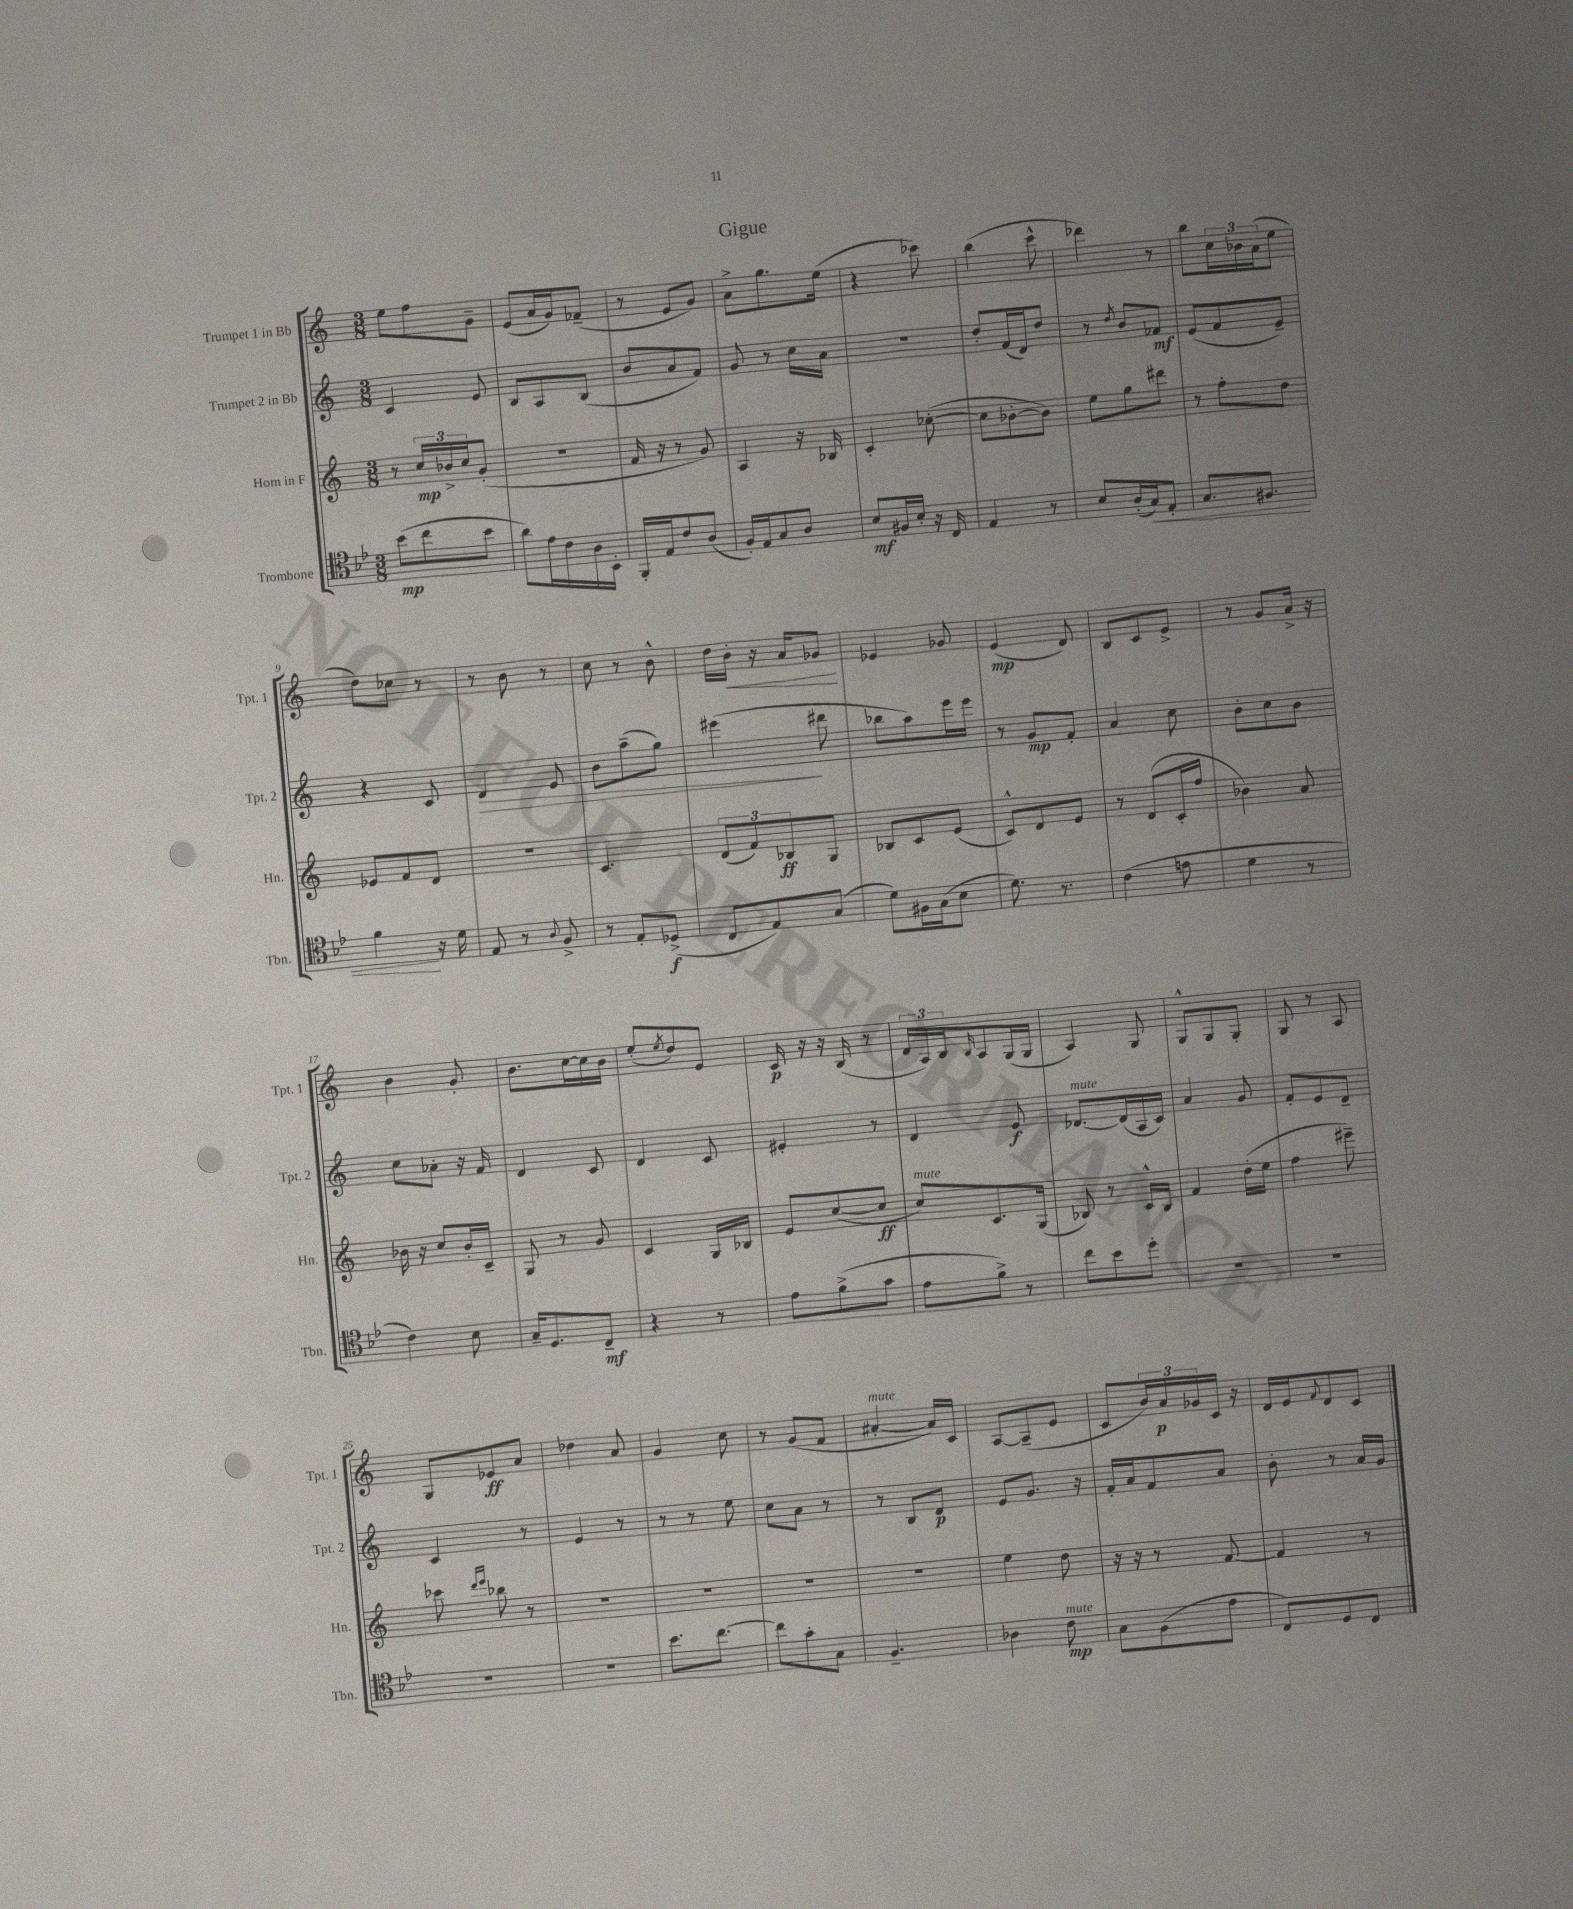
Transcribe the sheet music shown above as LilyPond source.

\header { title = "Gigue" }
<<
\new StaffGroup <<
\new Staff = "s0" \with { instrumentName = "Trumpet 1 in Bb" shortInstrumentName = "Tpt. 1" } {
    \clef treble \key c \major \numericTimeSignature \time 3/8
    e''8 f''8 g'8-- |
    e'8( a'16 g'16) fes'8--( |
    r8 e'8 g'8) |
    a'8-> g''8. e''16( |
    r4 ces'''8) |
    b''4( c'''8-^ |
    des'''4) r8 |
    b''8 \tuplet 3/2 { c''16 bes'16 a'16( } e''8 |
    d''8) ces''8 r8 |
    r8 b'8 r8 |
    c''8 r8 b'8-^ |
    d''16 b'16-.\< r16 a'16 ges'8\! |
    ees'4 ges'8 |
    e'4\mp( d'8) |
    b8 c'8 e'8-> |
    r8 g'8 a'16-> r16 |
    b'4 g'8-. |
    b'8. c''16~ c''16 b'16 |
    e''8-.( \acciaccatura { e''8 } d''8) e'8 |
    c'16\p r16 r16 b16( r8 |
    \tuplet 3/2 { d'16 a16) b16 } \grace { b16 } a8 g16( g16 |
    a4) g8 |
    g8-^ g8 g8-. |
    g8 r8 a8 |
    g8 ees'8\ff a'8 |
    des''4 a'8 |
    g'4 c''8 |
    r8 g'8( f'8 |
    ais'4~-.^\markup { \italic "mute" } ais'16) c'16 |
    a8~ a8--( e'8 |
    c'8 \tuplet 3/2 { b'16) a'16\p ges'16 } c'16 r16 |
    d'16 e'16 \appoggiatura { f'8 } d'8 c'8 \bar "|." |
}
\new Staff = "s1" \with { instrumentName = "Trumpet 2 in Bb" shortInstrumentName = "Tpt. 2" } {
    \clef treble \key c \major \numericTimeSignature \time 3/8
    c'4 e'8 |
    b8 a8 b8( |
    b'8 a'8 f'8) |
    g'8 r8 c''16 a'16 |
    R4. |
    d''8-. f'16( d'16) d''8 |
    r8 \acciaccatura { d''8 } b'8 fes'8\mf |
    e'8( f'8 e'8--) |
    r4 c'8 |
    d'4\> e'8 |
    b'8 a''8--( g''8) |
    eis'''4\!( dis'''8 |
    bes''8 a''8) e'''16 e'''16 |
    r8 g'8\mp f'8-. |
    a'4 c''8 |
    b'8-. c''8 b'8 |
    c''8 aes'8-. r16 f'16 |
    d'4 c'8 |
    d'4 c'8 |
    eis'4-. r8 |
    d'4 e'8\f |
    des'8.~^\markup { \italic "mute" } des'16( a16 c'16) |
    a'4 g'8 |
    f'8-. e'8 d'8-- |
    c'4 r8 |
    e'4 r8 |
    r8 r8 e''8 |
    c''8 a'8 r8 |
    r8 b8 d'8\p |
    e'8 g'8. r16 |
    f'16-. a'16 f'8 a'8 |
    b'8-. r8 a'16 g'16 \bar "|." |
}
\new Staff = "s2" \with { instrumentName = "Horn in F" shortInstrumentName = "Hn." } {
    \clef treble \key c \major \numericTimeSignature \time 3/8
    r8 \tuplet 3/2 { c''16\mp bes'16-> c''16 } g'8-.( |
    R4. |
    f'16 r16 r8 g'8) |
    a4 r16 bes16 |
    c'4-. ces''8~-.( |
    ces''8 bes'8~-. bes'8) |
    e''8 g''8 dis'''8 |
    r8 f''8-. d''8 |
    ees'8 f'8 d'8 |
    R4. |
    c'4. |
    \tuplet 3/2 { d'8( f'8) bes8\ff } g8 |
    bes8 c'8 e'8( |
    c'8-^) d'8 e'8 |
    r8 d'8( c'16-. f''16 |
    bes'4) a'8 |
    bes'16 r16 c''8 bes'16-. c'16-- |
    g8 r8 g'8 |
    c'4 g16 bes16 |
    e'8 c''8~( c''8\ff |
    c''8^\markup { \italic "mute" }) c'8. g16( |
    bes8) r8 c'16-^ bes16 |
    f'4 d''16-.( e''16 |
    f''4 eis'''8--) |
    ces'''8 \grace { d'''16 e'''16 } bes''8 r8 |
    R4. |
    R4. |
    R4. |
    R4. |
    e''4 d''8 |
    r16 r16 r8 f'8~ |
    f'4 r8 \bar "|." |
}
\new Staff = "s3" \with { instrumentName = "Trombone" shortInstrumentName = "Tbn." } {
    \clef tenor \key bes \major \numericTimeSignature \time 3/8
    bes'8\mp( c''8 bes'8 |
    a'8) ees'16 c'16 a16 bes,16-. |
    f,16-. ees16 c'8 a8( |
    f16-.) ees16 g8 a8 |
    bes8\mf fis16 bes16-. r16 c16 |
    ees4 r8 |
    bes8 a16-.( g16\<) ees8-. |
    g8. fis8. |
    f'4\! r16 d'16 |
    ees8 r8 \appoggiatura { a8 } f8-> |
    r8 ees8-. des8->\f( |
    c8 ees8) g8( |
    d'8) fis16 g16( bes8 |
    d'8.) r8. |
    c'4( e'8 |
    d'4 r8 |
    c'4) bes8 |
    g16-- d8. c8--\mf |
    r4 r8 |
    ees'8 f'8->( g'8 |
    ees'8 f'8->) r8 |
    c''8 bes'8 d''8-. |
    R4. |
    R4. |
    R4. |
    R4. |
    bes'8. c''8.~ |
    c''8 g'8-. g8 |
    f4.-- |
    aes4 c'8\mp^\markup { \italic "mute" } |
    g8 f8( ees'8 |
    c8) d8 c8 \bar "|." |
}
>>
>>
